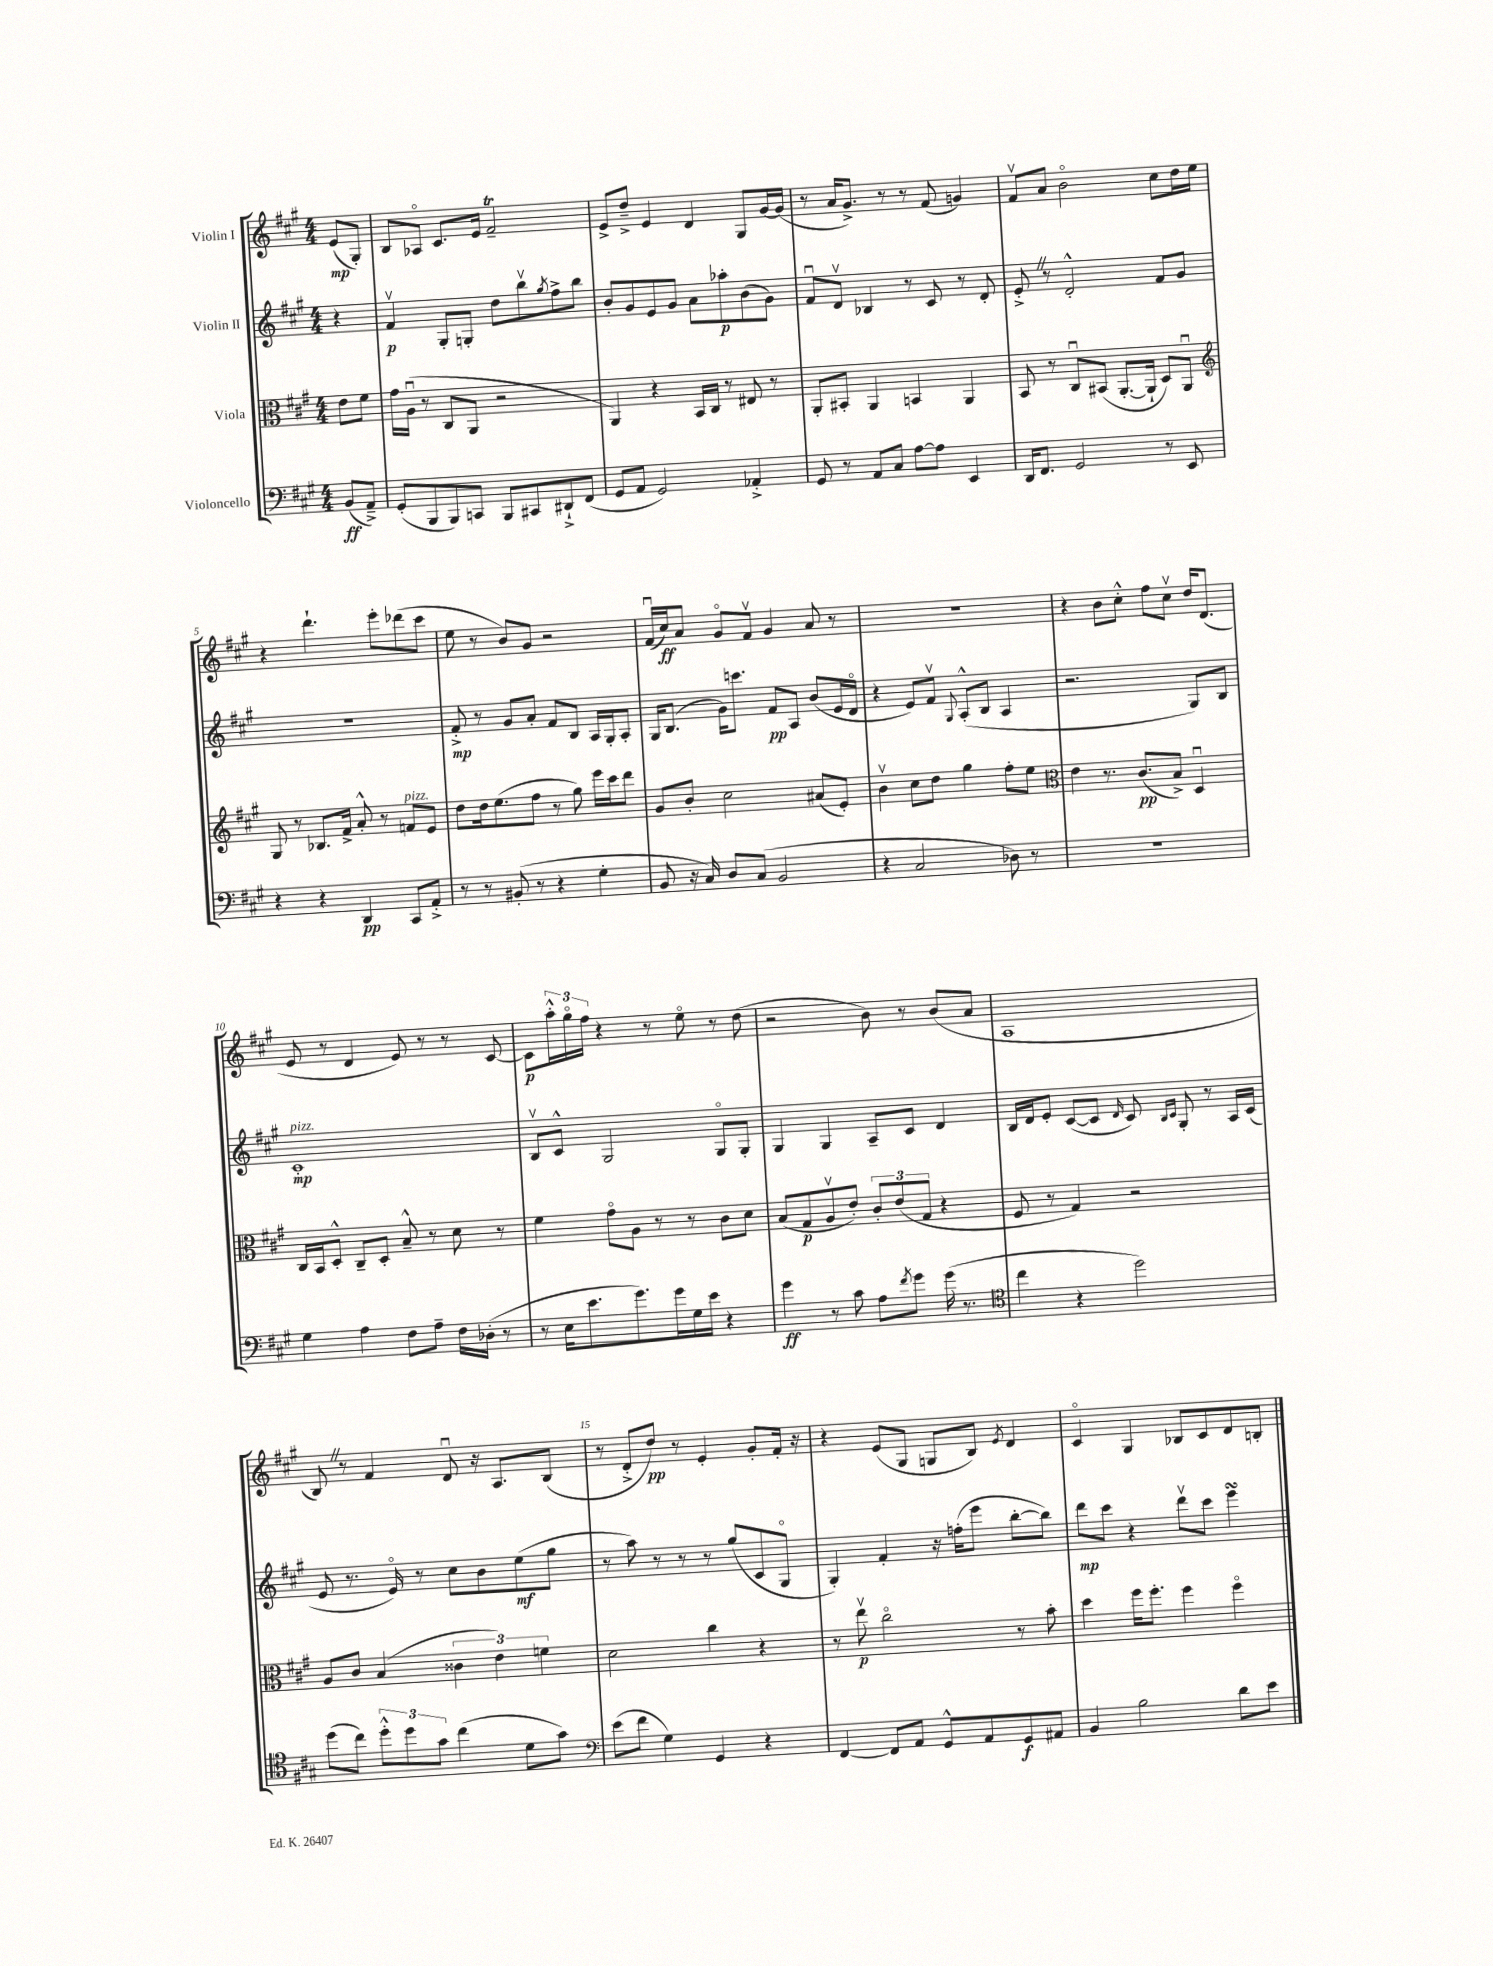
<<
\new StaffGroup <<
\new Staff = "s0" \with { instrumentName = "Violin I" } {
    \clef treble \key a \major \numericTimeSignature \time 4/4 \partial 4
    e'8\mp( gis8-.) |
    b8 aes8\flageolet cis'8. e'16 fis'2--\trill |
    e'8-> d''8---> e'4 d'4 gis8 gis'16~ gis'16( |
    r8 a'16 gis'8.->) r8 r8 fis'8( g'4) |
    fis'8\upbow a'8 b'2\flageolet cis''8 d''16 e''16 |
    r4 d'''4.-! e'''8-. des'''8( cis'''8 |
    e''8 r8 b'8) gis'8 r2 |
    fis'16\downbow( cis''16\ff) a'8 gis'8\flageolet fis'8\upbow gis'4 a'8 r8 |
    R1 |
    r4 b'8 cis''8-.-^ fis''8 cis''8\upbow d''16 d'8.( |
    e'8 r8 d'4 e'8) r8 r8 cis'8~ |
    cis'8\p \tuplet 3/2 { a''16-.-^ gis''16\flageolet fis''16 } r4 r8 e''8\flageolet r8 d''8( |
    r2 b'8) r8 b'8( a'8 |
    a1 |
    b8) \once \override BreathingSign.text = \markup { \musicglyph "scripts.caesura.straight" } \breathe r8 fis'4 d'8\downbow r16 a8. b8( |
    r8 d'8-.-> d''8\pp) r8 e'4-. gis'8-. fis'16-. r16 |
    r4 e'8( gis8 g8 b8) \acciaccatura { e'8 } d'4 |
    cis'4\flageolet gis4 bes8 cis'8 d'8 b8-. \bar "|." |
}
\new Staff = "s1" \with { instrumentName = "Violin II" } {
    \clef treble \key a \major \numericTimeSignature \time 4/4 \partial 4
    r4 |
    fis'4\upbow\p gis8-. g8-. d''8 b''8\upbow \acciaccatura { gis''8 } fis''8-> b''8 |
    b'8-. gis'8 e'8 gis'8 a'8 aes''8-.\p b'8( gis'8) |
    fis'8\downbow d'8\upbow bes4 r8 cis'8 r8 d'8-. |
    e'8-.-> \once \override BreathingSign.text = \markup { \musicglyph "scripts.caesura.straight" } \breathe r8 d'2-.-^ fis'8 gis'8 |
    R1 |
    fis'8-.->\mp r8 gis'8 a'8-. fis'8 b8 a16 gis16-. a8-. |
    gis16 b8.( gis'16) c'''8. fis'8\pp a8 b'8( e'16 d'16\flageolet |
    r4 e'8) fis'8\upbow \appoggiatura { gis8 } a8-.-^( b8 a4 |
    r2. gis8) b8 |
    cis'1-.\mp^\markup { \italic "pizz." } |
    b8\upbow cis'8-^ gis2 gis8\flageolet gis8-. |
    gis4 gis4 a8-- cis'8 d'4 |
    b16 d'16 e'8-. cis'8~( cis'8 \grace { d'16 } cis'8) \grace { b16 cis'16 } gis8-. r8 a16 cis'16( |
    e'8 r8. e'16\flageolet) r8 cis''8 b'8 e''8\mf( gis''8 |
    r8 a''8) r8 r8 r8 gis''8( cis'8 gis8\flageolet |
    gis4-.) fis'4-. r16 f''16-.( e'''8 b''8~-. b''8) |
    d'''8\mp cis'''8 r4 d'''8\upbow cis'''8 e'''4\turn \bar "|." |
}
\new Staff = "s2" \with { instrumentName = "Viola" } {
    \clef alto \key a \major \numericTimeSignature \time 4/4 \partial 4
    e'8 fis'8 |
    gis'16 a16\downbow( r8 cis8 a,8 r2 |
    a,4) r4 b,16 cis16 r8 eis8 r8 |
    a,8-. bis,8-. a,4 b,4 a,4 |
    b,8 r8 cis8\downbow bis,8( a,8.~-. a,16-! d8) a,8\downbow |
    \clef treble gis8 r8 bes8. fis'16-> a'8-.-^ r8 f'8^\markup { \italic "pizz." } e'8 |
    d''8 d''16 e''8.( fis''8 r8 gis''8) e'''16 cis'''16 d'''8 |
    gis'8 b'8-. cis''2 ais'8( e'8-.) |
    b'4\upbow cis''8 d''8 gis''4 fis''8-. e''8 |
    \clef alto e'4 r8. cis'8.\pp( b8->) d4\downbow |
    cis16 b,16 d8-.-^ cis8-- d8-. b8---^ r8 d'8 r8 |
    fis'4 gis'8\flageolet a8 r8 r8 cis'8 d'8 |
    b8( gis8\p a8\upbow e'8-.) \tuplet 3/2 { cis'8-. e'8( gis8 } r4 |
    fis8 r8 gis4) r2 |
    a8 cis'8 b4( \tuplet 3/2 { cisis'4 e'4) f'4 } |
    d'2 cis''4 r4 |
    r8 e''8\upbow\p cis''2\flageolet r8 b'8-. |
    d''4 fis''16 fis''8.-. fis''4 fis''4\flageolet \bar "|." |
}
\new Staff = "s3" \with { instrumentName = "Violoncello" } {
    \clef bass \key a \major \numericTimeSignature \time 4/4 \partial 4
    b,8\ff( a,8--->) |
    gis,8-.( b,,8 b,,8) c,8 b,,8 cis,8 dis,8-!-> fis,8( |
    gis,8 a,8 gis,2) aes,4-.-> |
    gis,8 r8 a,8 cis8 a8~ a8 e,4 |
    d,16 fis,8. gis,2 r8 e,8 |
    r4 r4 d,4\pp cis,8 a,8-.-> |
    r8 r8 bis,8-.( r8 r4 gis4-. |
    b,8 r16 cis16) d8 cis8( b,2 |
    r4 cis2 des8) r8 |
    R1 |
    gis4 a4 fis8 a8-- fis16 des16-.( r8 |
    r8 e16 e'8. gis'8.) gis'16 gis16 e'16 r4 |
    gis'4\ff r8 cis'8 a8 \acciaccatura { fis'8 } gis'8 gis'16( r8. |
    \clef tenor cis''4 r4 d''2) |
    d''8( cis''8) \tuplet 3/2 { d''8-.-^ d''8 gis'8 } cis''4( d'8 gis'8) |
    \clef bass e'8( fis'8 gis4) gis,4 r4 |
    fis,4~ fis,8 a,8 gis,8-^ a,8 gis,8\f ais,8 |
    b,4 b2 d'8 e'8 \bar "|." |
}
>>
>>
\layout { \context { \Score \override BarNumber.break-visibility = ##(#f #t #t) barNumberVisibility = #(every-nth-bar-number-visible 5) } }
